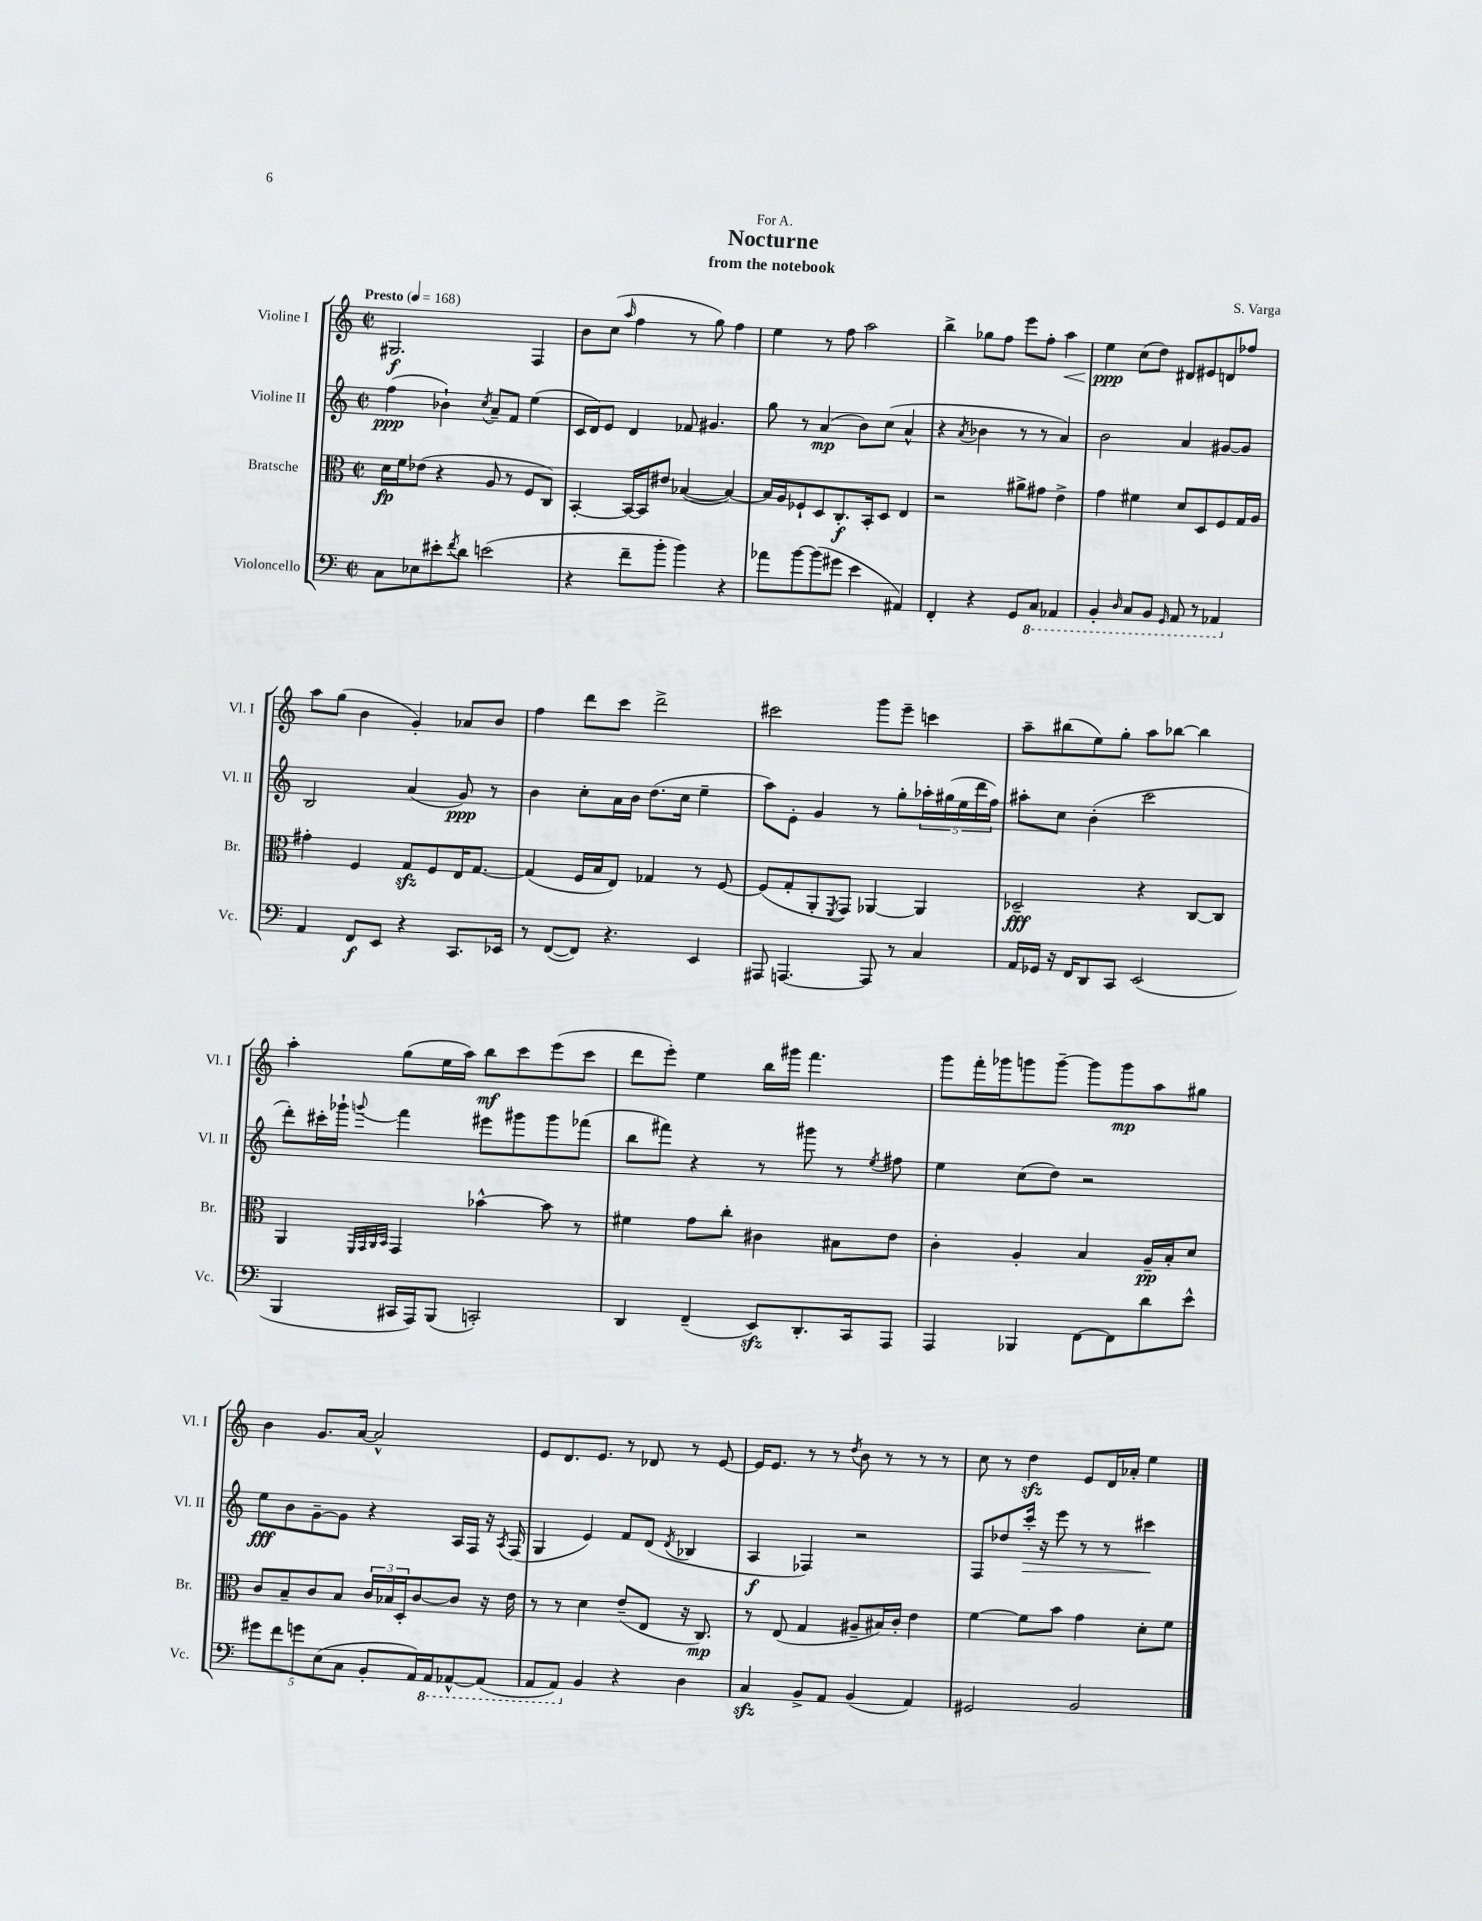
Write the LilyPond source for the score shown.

\header { title = "Nocturne" composer = "S. Varga" subtitle = "from the notebook" dedication = "For A." }
<<
\new StaffGroup <<
\new Staff = "s0" \with { instrumentName = "Violine I" shortInstrumentName = "Vl. I" } {
    \clef treble \key c \major \defaultTimeSignature \time 2/2 \tempo "Presto" 4 = 168
    gis2.\f f4 |
    b'8 c''8( \grace { a''16 } f''4 r8 g''8) f''4 |
    e''4 r8 f''8 a''2 |
    b''4-> ges''8 f''8 e'''8 f''8-. a''4\< |
    e''4\ppp\! c''8( d''8) dis'8 eis'8 d'8 fes''8 |
    a''8 g''8( b'4 g'4-.) aes'8 b'8 |
    f''4 d'''8 c'''8 d'''2-> |
    cis'''2 g'''8 e'''8-- c'''4 |
    a''8-- bis''8( e''8) g''8-. a''8 bes''8~ bes''4 |
    a''4-. g''8( e''16 a''16) b''8\mf c'''8 e'''8( c'''8 |
    d'''8 e'''8-.) e''4 b''16 gis'''16 f'''4. |
    g'''8 f'''16-. ges'''16 g'''8 g'''8~-- g'''8 g'''8\mp a''8 gis''8 |
    b'4 g'8. a'16~ a'2-^ |
    e'8 d'8. e'8. r8 des'8 r8 e'8~ |
    e'16 e'8. r8 r8 \acciaccatura { d''8 } b'8 r8 r8 r8 |
    c''8 r8 d''4\sfz e'8 d'16 aes'16-. e''4 \bar "|." |
}
\new Staff = "s1" \with { instrumentName = "Violine II" shortInstrumentName = "Vl. II" } {
    \clef treble \key c \major \defaultTimeSignature \time 2/2
    f''4\ppp( bes'4-!) \acciaccatura { c''8 } a'8-- f'8 e''4( |
    c'16 d'16) e'8 d'4 fes'8 gis'4. |
    g''8 r8 a'4\mp( b'8) c''8( a'4-^ |
    r4 \acciaccatura { a'8 } bes'4 r8 r8 a'4) |
    b'2 a'4 gis'8~ gis'8 |
    b2 a'4( g'8\ppp) r8 |
    b'4 c''8-. a'16 b'16 d''8.( c''16 e''4-- |
    a''8) e'8-. g'4 r8 g''8-. \tuplet 5/4 { aes''16-. gis''16( e''16 d'''16 f''16) } |
    ais''8-. c''8 b'4-.( c'''2 |
    d'''8-.) cis'''16-. ges'''16-! \appoggiatura { g'''8 } f'''4 eis'''8 gis'''8 gis'''8 fes'''8( |
    b''8 fis'''8) r4 r8 gis'''8 r8 \acciaccatura { e''8 } fis''8 |
    e''4 c''8( d''8) r2 |
    e''8\fff b'8 g'8~-- g'8 r4 a16 f16 r16 \acciaccatura { a8 } f16( |
    g4 e'4) f'8 d'8( \acciaccatura { d'8 } bes4 |
    a4\f fes4) r2 |
    f8 des''8 c'''16-.\> r16 e'''8 r8 r8 cis'''4\! \bar "|." |
}
\new Staff = "s2" \with { instrumentName = "Bratsche" shortInstrumentName = "Br." } {
    \clef alto \key c \major \defaultTimeSignature \time 2/2
    d'16\fp f'16 ees'8( r4 a8 r8 f8 c8) |
    b,4~-. b,16~ b,16 eis'8 bes4~( bes4~) |
    bes16 a16 fes8-! d8 c8.-.\f b,16-. d8 e4 |
    r2 ais'8-> gis'8 e'4-> |
    g'4 fis'4 d'8 d8 f8 g16 a16 |
    gis'4-. f4 g8\sfz f8 e16 g8.~ |
    g4( f16 b16 e8) ges4 r8 f8~ |
    f8( g8-. a,8-. \acciaccatura { f,8 } g,8) aes,4~ aes,4 |
    des2--\fff r4 c8~ c8 |
    a,4 \grace { f,32 g,32 a,32 b,32 } g,4 bes'4~-^ bes'8 r8 |
    fis'4 g'8 c''8-. cis'4 bis8 e'8 |
    c'4-. a4-. b4 a16--\pp b16-. d'8 |
    c'8 b8-- c'8 b8 \tuplet 3/2 { c'16 bes16 d16-. } c'8~ c'8 r16 e'16 |
    r8 r8 d'4 e'8--( e8 r16 c8.\mp) |
    r8 e8( g4 ais8-- bis16) c'16-. e'4 |
    f'4~ f'8 b'8 g'4 d'8-. f'8 \bar "|." |
}
\new Staff = "s3" \with { instrumentName = "Violoncello" shortInstrumentName = "Vc." } {
    \clef bass \key c \major \defaultTimeSignature \time 2/2
    c8 ees8 eis'8-. \acciaccatura { f'8 } d'8 e'2( |
    r4 f'8-- b'8-. b'4) r4 |
    aes'8 b'8~ b'8( gis'8 e'4 ais,4) |
    f,4-. r4 g,8 \ottava #-1 c,8 aes,,4 |
    b,,4-. \grace { d,16 } c,8 b,,8 \grace { g,,16 } a,,8 r8 aes,,4 \ottava #0 |
    a,4 f,8\f e,8 r4 c,8. ees,16 |
    r8 f,8~( f,8) r4. e,4 |
    ais,,8 a,,4.~ a,,8 r8 c4 |
    a,16 ges,16 r16 f,16 d,8 c,8 e,2( |
    b,,4 cis,16 a,,16) b,,8( c,2-.) |
    d,4 f,4--( e,8\sfz) d,8.-. c,16 a,,8 |
    a,,4 bes,,4 f,8~ f,8 d'8 e'8-^ |
    \tuplet 5/4 { gis'8 f'8 g'8 e8( c8 } b,8-. a,16) \ottava #-1 a,,16 aes,,8~-^ aes,,8( |
    a,,8 a,,8) \ottava #0 b,4 r4 d4 |
    c4\sfz b,8-> a,8 b,4( a,4) |
    gis,2 b,2 \bar "|." |
}
>>
>>
\layout { \context { \Score \remove "Bar_number_engraver" } }
